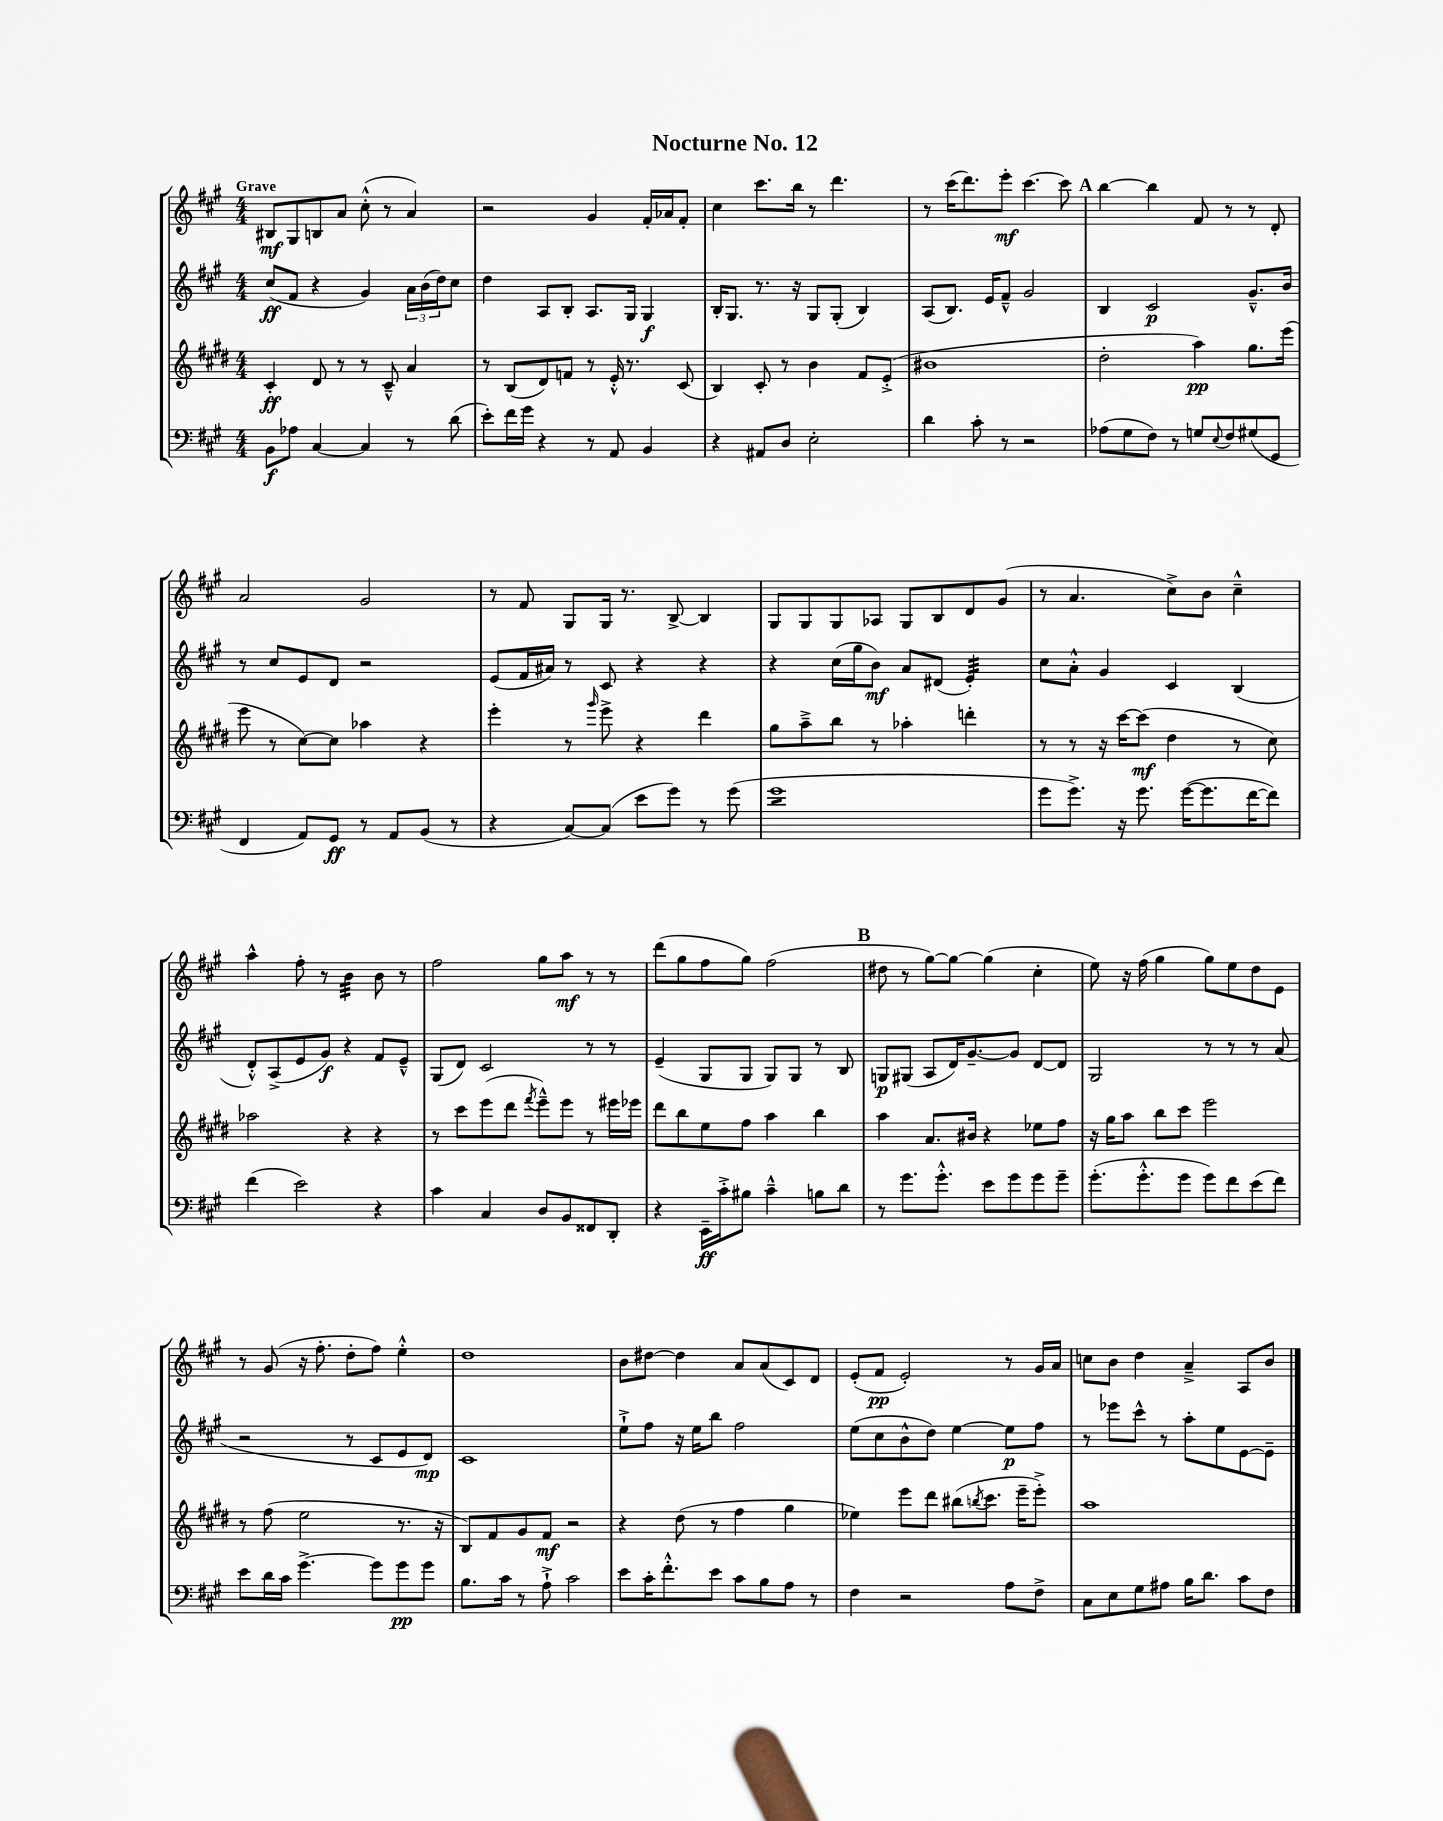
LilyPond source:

\header { title = "Nocturne No. 12" }
<<
\new StaffGroup <<
\new Staff = "s0" {
    \clef treble \key a \major \numericTimeSignature \time 4/4 \tempo "Grave"
    bis8\mf gis8 b8 a'8 cis''8-.-^( r8 a'4) |
    r2 gis'4 fis'16-. aes'16 fis'8-. |
    cis''4 cis'''8. b''16 r8 d'''4. |
    r8 cis'''16( d'''8.) e'''8-.\mf cis'''4.~ cis'''8 |
    \mark \markup { \bold "A" } b''4~ b''4 fis'8 r8 r8 d'8-. |
    a'2 gis'2 |
    r8 fis'8 gis8 gis16 r8. b8~-> b4 |
    gis8 gis8 gis8 aes8 gis8 b8 d'8 gis'8( |
    r8 a'4. cis''8->) b'8 cis''4---^ |
    a''4-^ fis''8-. r8 b'4:32 b'8 r8 |
    fis''2 gis''8 a''8\mf r8 r8 |
    d'''8( gis''8 fis''8 gis''8) fis''2( |
    \mark \markup { \bold "B" } dis''8 r8 gis''8~) gis''8~ gis''4( cis''4-. |
    e''8) r16 fis''16( gis''4 gis''8) e''8 d''8 e'8 |
    r8 gis'8( r16 fis''8.-. d''8-. fis''8) e''4-.-^ |
    d''1 |
    b'8 dis''8~ dis''4 a'8 a'8( cis'8) d'8 |
    e'8-.( fis'8\pp e'2-.) r8 gis'16 a'16 |
    c''8 b'8 d''4 a'4---> a8 b'8 \bar "|." |
}
\new Staff = "s1" {
    \clef treble \key a \major \numericTimeSignature \time 4/4
    cis''8\ff( fis'8 r4 gis'4) \tuplet 3/2 { a'16 b'16( d''16) } cis''8 |
    d''4 a8 b8-. a8. gis16 gis4\f |
    b16-. gis8. r8. r16 gis8 gis8-.( b4) |
    a8( b8.) e'16 fis'8---^ gis'2 |
    \mark \markup { \bold "A" } b4 cis'2\p gis'8.---^ b'16 |
    r8 cis''8 e'8 d'8 r2 |
    e'8( fis'16 ais'16) r8 cis'8 r4 r4 |
    r4 cis''16( gis''16 b'8\mf) a'8 dis'8( e'4:32-.) |
    cis''8 a'8-.-^ gis'4 cis'4 b4( |
    d'8-.-^) a8->( e'8 gis'8\f) r4 fis'8 e'8---^ |
    gis8( d'8) cis'2 r8 r8 |
    e'4--( gis8 gis8 gis8) gis8 r8 b8 |
    \mark \markup { \bold "B" } g8\p gis8( a8 d'16) gis'8.~-- gis'8 d'8~ d'8 |
    gis2 r8 r8 r8 a'8( |
    r2 r8 cis'8 e'8 d'8\mp) |
    cis'1 |
    e''8-!-> fis''8 r16 e''16 b''8 fis''2 |
    e''8( cis''8 b'8-^ d''8) e''4~ e''8\p fis''8 |
    r8 ees'''8 cis'''8-^ r8 a''8-. e''8 e'8~ e'8-- \bar "|." |
}
\new Staff = "s2" {
    \clef treble \key e \major \numericTimeSignature \time 4/4
    cis'4-.\ff dis'8 r8 r8 cis'8---^ a'4 |
    r8 b8( dis'8) f'8 r8 e'16-.-^ r8. cis'8( |
    b4) cis'8-. r8 b'4 fis'8 e'8-.->( |
    bis'1 |
    \mark \markup { \bold "A" } dis''2-. a''4\pp) gis''8. e'''16( |
    e'''8 r8 cis''8~) cis''8 aes''4 r4 |
    e'''4-. r8 \grace { gis'''16 } e'''8-> r4 dis'''4 |
    gis''8 a''8---> b''8 r8 aes''4-. d'''4-. |
    r8 r8 r16 cis'''16~ cis'''8\mf( dis''4 r8 cis''8) |
    aes''2 r4 r4 |
    r8 cis'''8 e'''8( dis'''8 \acciaccatura { fis'''8 } e'''8---^) e'''8 r8 eis'''16 ees'''16 |
    dis'''8 b''8 e''8 fis''8 a''4 b''4 |
    \mark \markup { \bold "B" } a''4 a'8. bis'16 r4 ees''8 fis''8 |
    r16 gis''16 a''8 b''8 cis'''8 e'''2 |
    r8 fis''8( e''2 r8. r16 |
    b8) fis'8 gis'8 fis'8\mf r2 |
    r4 dis''8( r8 fis''4 gis''4 |
    ees''4) e'''8 dis'''8 bis''8( \acciaccatura { b''8 } cis'''8. e'''16-- e'''8-.->) |
    a''1 \bar "|." |
}
\new Staff = "s3" {
    \clef bass \key a \major \numericTimeSignature \time 4/4
    b,8\f aes8 cis4~ cis4 r8 d'8( |
    e'8-.) fis'16 gis'16 r4 r8 a,8 b,4 |
    r4 ais,8 d8 e2-. |
    d'4 cis'8-. r8 r2 |
    \mark \markup { \bold "A" } aes8( gis8 fis8) r8 g8 \appoggiatura { e8 } fis8 gis8( gis,8 |
    fis,4 a,8) gis,8\ff r8 a,8 b,8( r8 |
    r4 cis8~) cis8( e'8 gis'8) r8 gis'8( |
    gis'1:8 |
    gis'8 gis'8.->) r16 gis'8. gis'16~( gis'8. fis'16~ fis'8) |
    fis'4( e'2) r4 |
    cis'4 cis4 d8 b,8 fisis,8 d,8-. |
    r4 e,16--\ff cis'16-.-> bis8 cis'4---^ b8 d'8 |
    \mark \markup { \bold "B" } r8 gis'8. gis'8.-.-^ e'8 gis'8 gis'8 gis'8-- |
    gis'8.-.( gis'8.-.-^ gis'8 gis'8) fis'8 e'8( fis'8) |
    e'8 d'16 cis'16 gis'4.~-> gis'8 gis'8\pp gis'8 |
    b8. cis'16 r8 a8-!-> cis'2 |
    e'8 cis'16-. fis'8.-.-^ e'8 cis'8 b8 a8 r8 |
    fis4 r2 a8 fis8-> |
    cis8 e8 gis8 ais8 b16 d'8. cis'8 fis8 \bar "|." |
}
>>
>>
\layout { \context { \Score \remove "Bar_number_engraver" } }
